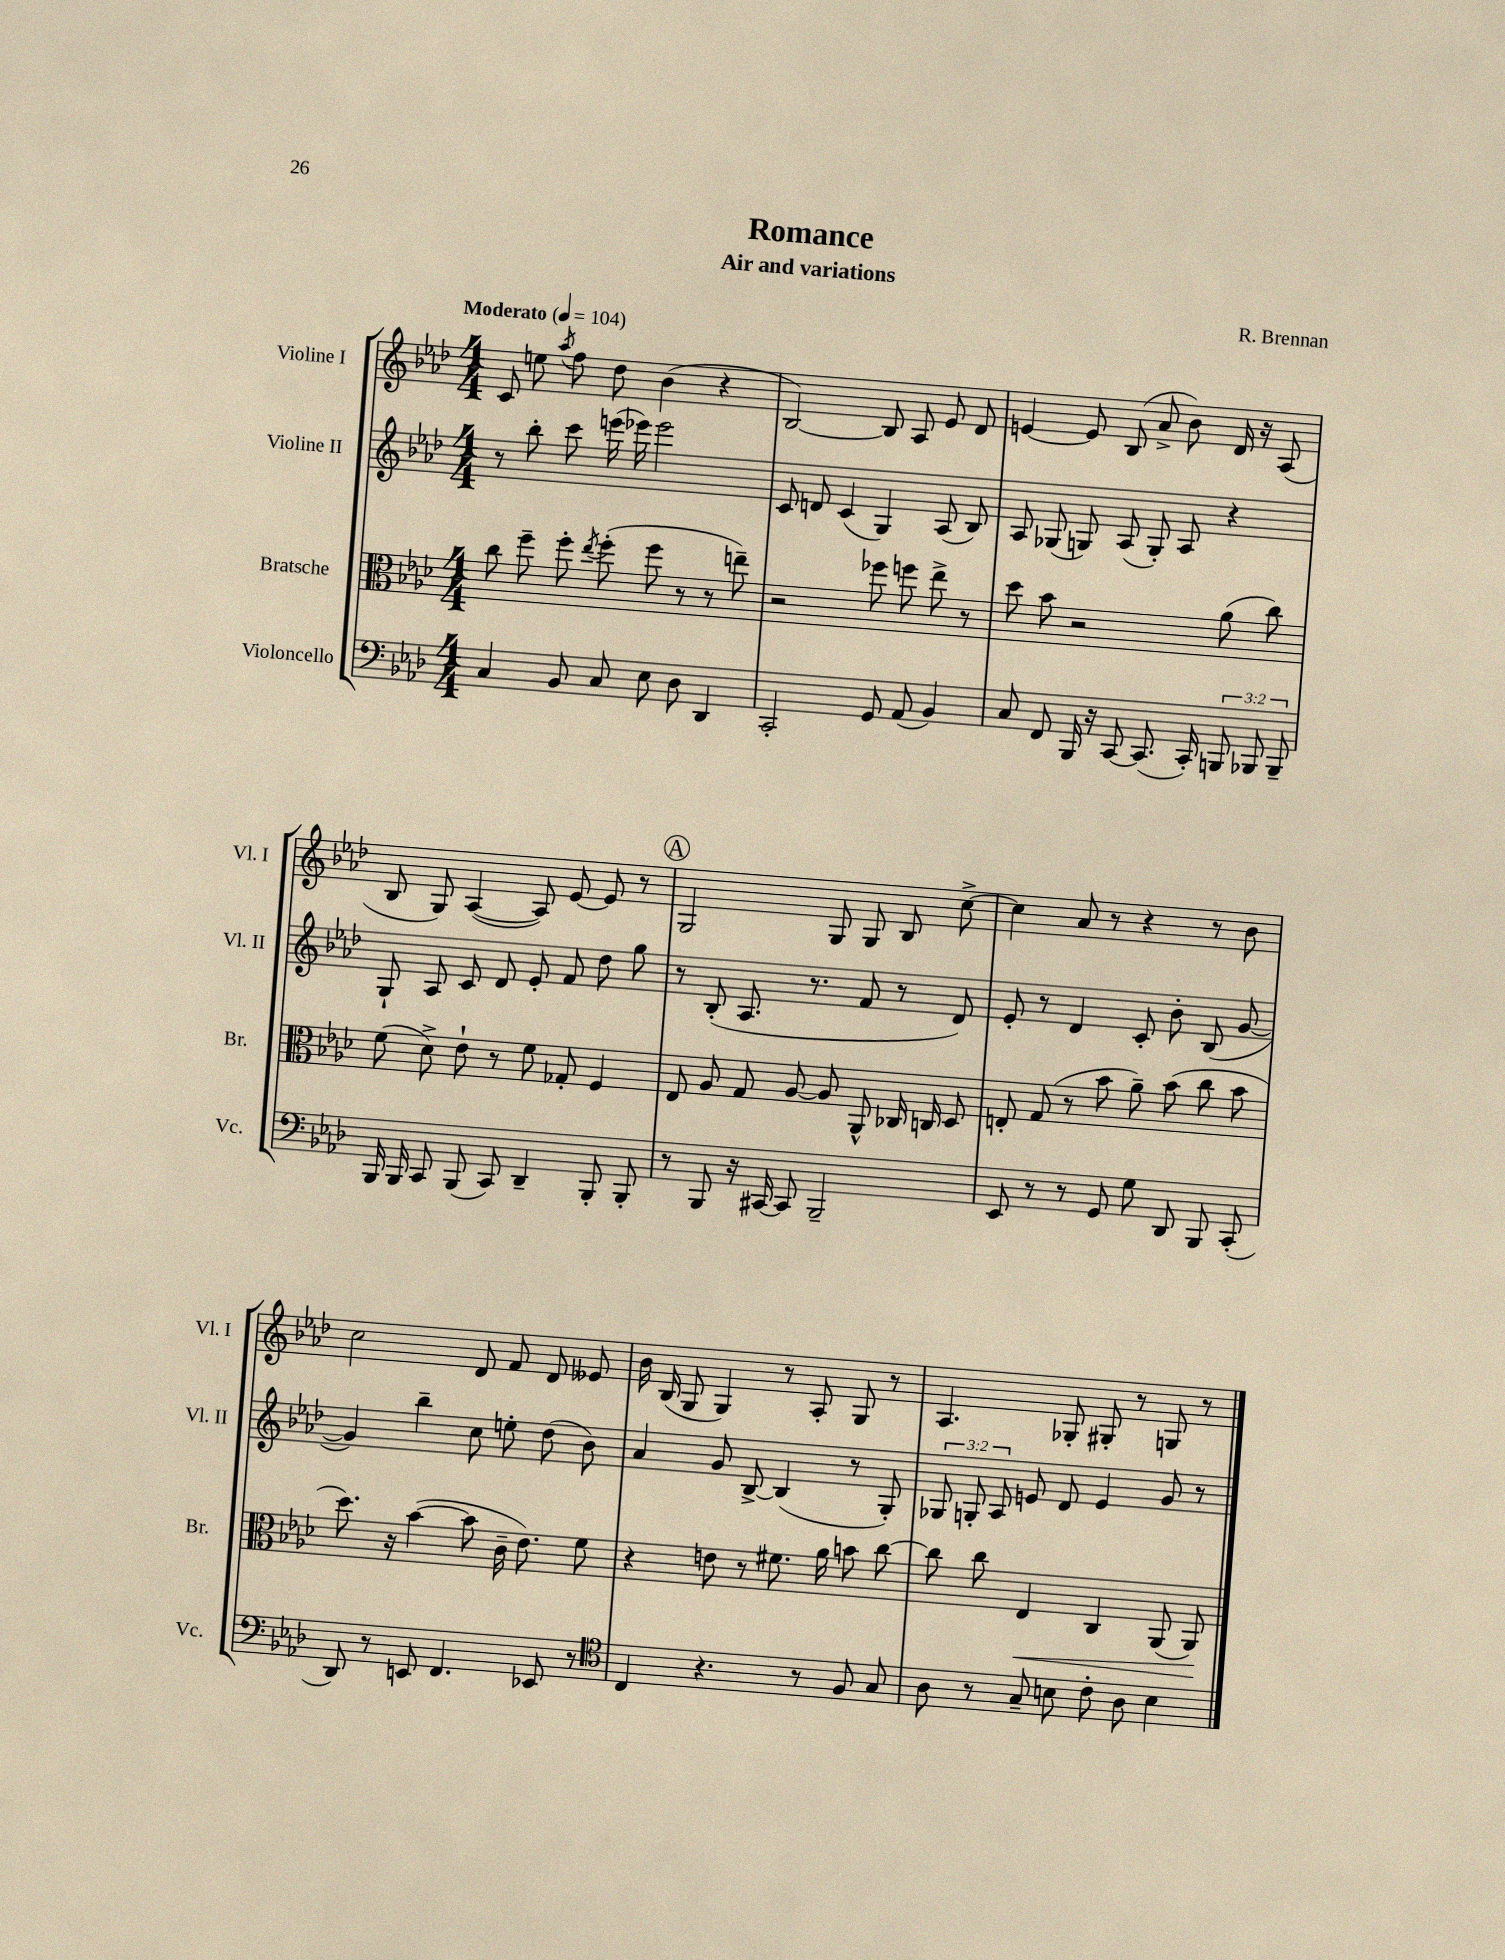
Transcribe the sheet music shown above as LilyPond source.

\header { title = "Romance" composer = "R. Brennan" subtitle = "Air and variations" }
<<
\new StaffGroup <<
\new Staff = "s0" \with { instrumentName = "Violine I" shortInstrumentName = "Vl. I" } {
    \clef treble \key aes \major \numericTimeSignature \time 4/4 \tempo "Moderato" 4 = 104
    \autoBeamOff c'8 e''8 \acciaccatura { aes''8 } f''8 des''8 bes'4( r4 |
    bes2~) bes8 aes8 ees'8 des'8 |
    e'4~ e'8 bes8( aes'8-> bes'8) des'16 r16 aes8( |
    bes8 g8) aes4~( aes8) ees'8~ ees'8 r8 |
    \mark \markup { \circle "A" } g2 g8 g8 bes8 c''8~-> |
    c''4 aes'8 r8 r4 r8 bes'8 |
    c''2 des'8 f'8 des'8 eeses'8 |
    bes'16 bes16( g8 g4) r8 aes8-. g8 r8 |
    aes4. ges8-. gis8-. r8 g8 r8 \bar "|." |
}
\new Staff = "s1" \with { instrumentName = "Violine II" shortInstrumentName = "Vl. II" } {
    \clef treble \key aes \major \numericTimeSignature \time 4/4 \override Staff.TupletNumber.text = #tuplet-number::calc-fraction-text
    \autoBeamOff r8 bes''8-. c'''8 e'''16( ees'''16) ees'''2 |
    c'8 d'8 c'4( g4) aes8( bes8) |
    aes8 ges8( g8) aes8( g8-.) aes8 r4 |
    g8-! aes8 c'8 des'8 ees'8-. f'8 des''8 g''8 |
    \mark \markup { \circle "A" } r8 bes8-.( aes8. r8. f'8 r8 des'8) |
    ees'8-. r8 des'4 c'8-. bes'8-. bes8( g'8~ |
    g'4) bes''4-- c''8 e''8-. des''8( bes'8) |
    aes'4 g'8 bes8~-> bes4( r8 g8-.) |
    \tuplet 3/2 { ges8 g8-. aes8 } e'8 des'8 e'4 g'8 r8 \bar "|." |
}
\new Staff = "s2" \with { instrumentName = "Bratsche" shortInstrumentName = "Br." } {
    \clef alto \key aes \major \numericTimeSignature \time 4/4
    \autoBeamOff c''8 f''8-- f''8-. \acciaccatura { ees''8 } f''8-.( f''8 r8 r8 e''8--) |
    r2 fes''8 f''8 ees''8-> r8 |
    des''8 bes'8 r2 aes'8( c''8) |
    f'8( des'8->) ees'8-! r8 f'8 ges8-. f4 |
    \mark \markup { \circle "A" } ees8 aes8 g8 aes8~ aes8 aes,8-^ ces16 c16 des8 |
    e8-. g8( r8 bes'8 aes'8--) bes'8( c''8 bes'8 |
    des''8.) r16 bes'4~( bes'8 c'16-- ees'8.) f'8 |
    r4 e'8 r8 fis'8. aes'16 b'8 c''8~ |
    c''8 c''8 ees4\< c4 aes,8( aes,8\!) \bar "|." |
}
\new Staff = "s3" \with { instrumentName = "Violoncello" shortInstrumentName = "Vc." } {
    \clef bass \key aes \major \numericTimeSignature \time 4/4 \override Staff.TupletNumber.text = #tuplet-number::calc-fraction-text
    \autoBeamOff c4 bes,8 c8 ees8 des8 des,4 |
    c,2-. g,8 aes,8( bes,4) |
    c8 f,8 bes,,16 r16 c,8~ c,8.( c,16-.) \tuplet 3/2 { b,,8 bes,,8 bes,,8-- } |
    bes,,16 bes,,16 c,8 bes,,8( c,8) des,4-- bes,,8-. bes,,8-. |
    \mark \markup { \circle "A" } r8 bes,,8 r16 cis,16~ cis,8 bes,,2-- |
    ees,8 r8 r8 g,8 g8 des,8 bes,,8 c,8-.( |
    des,8) r8 e,8 f,4. ees,8 r8 |
    \clef tenor c4 r4. r8 f8 g8 |
    aes8 r8 g8-- b8 c'8-. aes8 b4 \bar "|." |
}
>>
>>
\layout { \context { \Score \remove "Bar_number_engraver" } }
